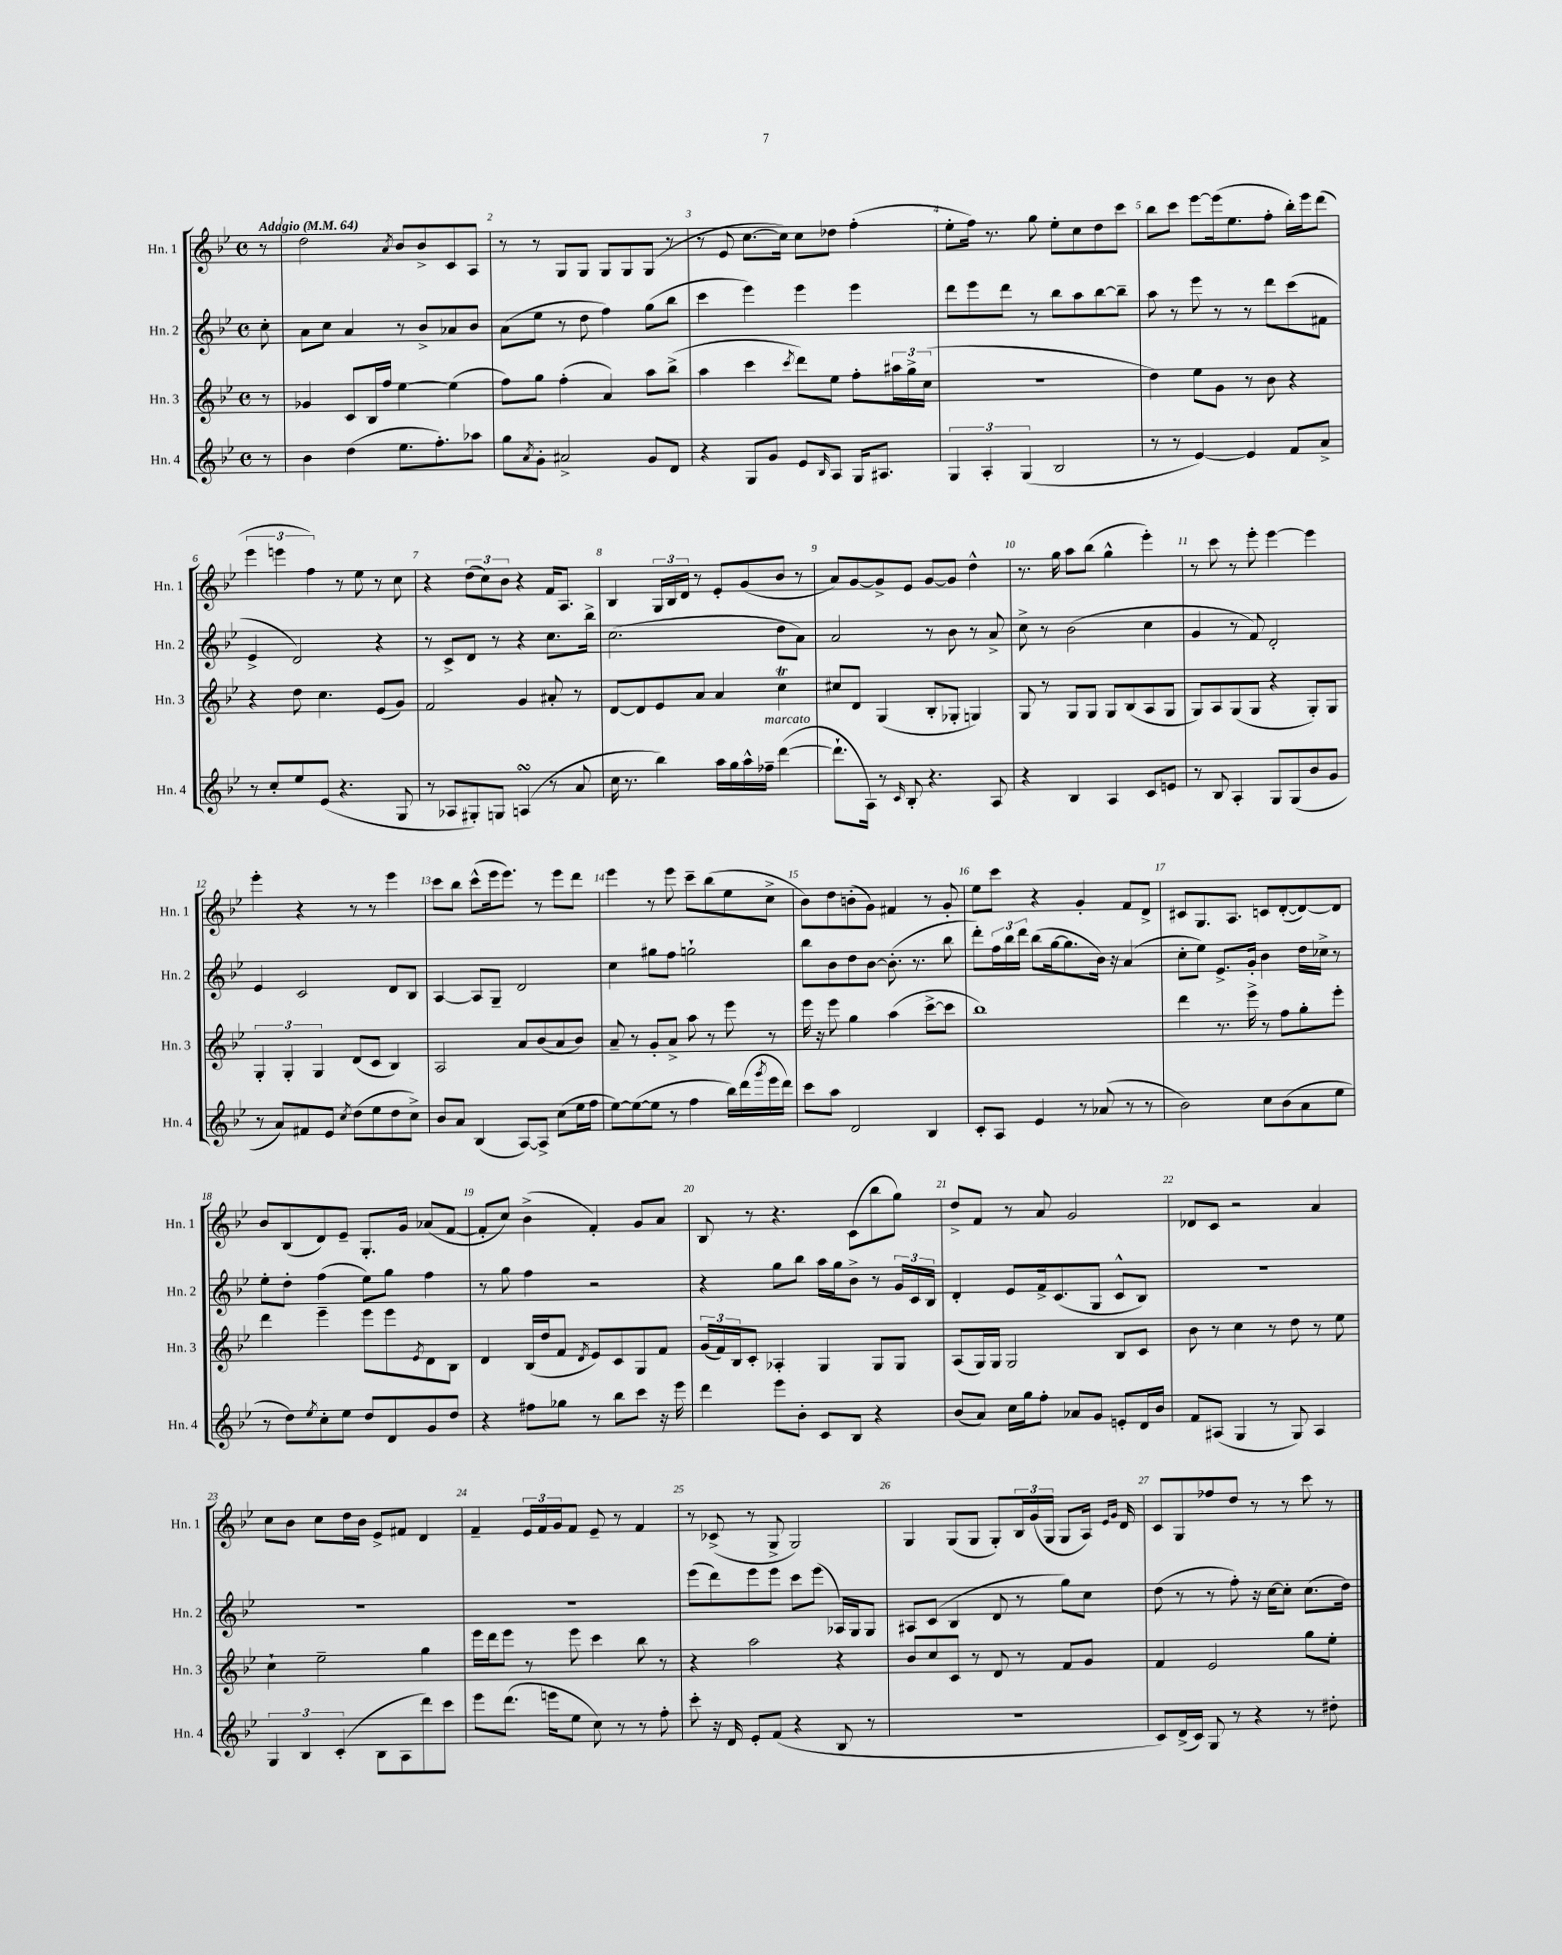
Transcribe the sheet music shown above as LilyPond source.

<<
\new StaffGroup <<
\new Staff = "s0" \with { instrumentName = "Hn. 1" shortInstrumentName = "Hn. 1" } {
    \clef treble \key bes \major \defaultTimeSignature \time 4/4 \partial 8 \tempo "Adagio" 4 = 64
    r8 |
    d''2 \acciaccatura { a'8 } bes'8 bes'8-> c'8 a8 |
    r8 r8 g8 g8 g8 g8 g8( r8 |
    r8 ees'8 c''8.~ c''16) c''8 des''8 f''4-.( |
    ees''8-. f''16) r8. g''8 ees''8-. c''8 d''8 c'''8 |
    bes''8 c'''8 ees'''8~ ees'''16( ees''8. f''8-. bes''16-.) ees'''16 d'''8( |
    \tuplet 3/2 { ees'''4 e'''4 f''4) } r8 ees''8 r8 c''8 |
    r4 \tuplet 3/2 { d''8( c''8) bes'8 } r4 f'16 a8. |
    bes4 \tuplet 3/2 { g16 bes16 d'16 } r8 ees'8-. g'8( bes'8 r8 |
    a'8) g'8~ g'8-> ees'8 g'8~ g'8 d''4-^ |
    r8. g''16 a''8 bes''8( g''4-^ ees'''4-.) |
    r8 c'''8 r8 ees'''8-. ees'''4~ ees'''4 |
    ees'''4-. r4 r8 r8 ees'''4 |
    c'''8 bes''8 c'''8-^( ees'''16 ees'''8.) r8 ees'''8 d'''8 |
    ees'''4 r8 ees'''8 c'''8-- bes''8( ees''8 c''8-> |
    bes'8) d''8 b'8-.( g'8) fis'4 r8 g'8-. |
    ees''8 c'''8 r4 g'4-. f'8 d'8-> |
    cis'8 g8. a8. c'8 d'8~-.( d'8~) d'8 |
    bes'8 bes8( d'8) ees'8-- g8.-. g'16 aes'8( f'8~ |
    f'8-. c''8) bes'4->( f'4-.) g'8 a'8 |
    bes8 r8 r4. c'8( bes''8 g''8) |
    d''8-> f'8 r8 a'8 g'2 |
    des'8 c'8 r2 a'4 |
    c''8 bes'8 c''8 d''16 bes'16 ees'8-> fis'8 d'4 |
    f'4-- \tuplet 3/2 { ees'16 f'16 g'16 } f'8 ees'8-- r8 f'4 |
    r8 ces'8->( r8 g8-> g2) |
    g4 g8( g8 g8-.) \tuplet 3/2 { bes16 g'16( g16 } g8 a16) \grace { ees'16 g'16 } d'16 |
    c'8 g8 fes''8 d''8 r8 r8 c'''8 r8 \bar "|." |
}
\new Staff = "s1" \with { instrumentName = "Hn. 2" shortInstrumentName = "Hn. 2" } {
    \clef treble \key bes \major \defaultTimeSignature \time 4/4 \partial 8
    c''8-. |
    a'8 c''8 a'4 r8 bes'8-> aes'8 bes'8 |
    a'8( ees''8 r8 d''8 f''4) g''8( bes''8 |
    c'''4 ees'''4) ees'''4 ees'''4 |
    d'''8 ees'''8 d'''8 r8 bes''8 a''8 bes''8~ bes''8-- |
    a''8 r8 ees'''8 r8 r8 d'''8 c'''8( fis'8 |
    ees'4-> d'2) r4 |
    r8 c'8-> d'8 r8 r4 c''8. bes''16-> |
    c''2.( d''8 a'8) |
    a'2 r8 bes'8 r8 a'8-> |
    c''8-> r8 bes'2( c''4 |
    g'4 r8 f'8) d'2-. |
    ees'4 c'2 d'8 bes8 |
    a4~ a8 g8-- d'2 |
    c''4 gis''8 f''8 g''2-! |
    bes''8 bes'8 d''8 bes'8~ bes'8.-.( r8. bes''8 |
    d'''8-.) \tuplet 3/2 { f''16 bes''16 d'''16 } bes''8( g''16~ g''8. bes'16) r16 a'4( |
    c''8-. ees''8) ees'8.-> g'16-. bes'4 d''16 ces''16-> r8 |
    ees''8-. d''8-. f''4( ees''8) g''8 f''4 |
    r8 g''8 f''4 r2 |
    r4 g''8 bes''8 a''16 g''16 bes'8-> r8 \tuplet 3/2 { g'16 c'16 bes16 } |
    d'4-. ees'8 f'16-> c'8.( g8 c'8-^ bes8) |
    R1 |
    R1 |
    R1 |
    ees'''8( d'''8) ees'''8 ees'''8 c'''8 ees'''8( aes16) g16 g8 |
    ais8 c'8( bes4 d'8 r8 g''8) c''8 |
    d''8( r8 r8 f''8-.) r16 c''16~ c''8-. c''8.( d''16) \bar "|." |
}
\new Staff = "s2" \with { instrumentName = "Hn. 3" shortInstrumentName = "Hn. 3" } {
    \clef treble \key bes \major \defaultTimeSignature \time 4/4 \partial 8
    r8 |
    ges'4 c'8 bes16 f''16 ees''4~ ees''4( |
    f''8) g''8 f''4-.( a'4) a''8 bes''8->( |
    a''4 c'''4 \acciaccatura { c'''8 } d'''8) ees''8 f''8-. \tuplet 3/2 { ais''16 g''16-> c''16( } |
    R1 |
    d''4) ees''8 g'8 r8 bes'8 r4 |
    r4 d''8 c''4. ees'8( g'8) |
    f'2 g'4 ais'8-. r8 |
    d'8~ d'8 ees'8 a'8 a'4 c''4\trill |
    cis''8 d'8 g4( bes8-. ges8-. g4) |
    g8 r8 g8 g8 g8 bes8( a8 g8 |
    g8) a8 g8( g8 r4 g8-.) g8 |
    \tuplet 3/2 { g4-. g4-. g4 } d'8( c'8 bes4) |
    a2 a'8 bes'8( a'8 bes'8) |
    a'8-- r8 g'8-. a'8-> a''8 r8 ees'''8 r8 |
    ees'''16 r16 ees'''8 g''4 a''4( c'''8~-> c'''8 |
    bes''1) |
    d'''4 r8. ees'''16-> r8 f''8 g''8-. ees'''8-. |
    d'''4 ees'''4-- ees'''8 ees'''8 \acciaccatura { ees'8 } d'8 bes8 |
    d'4 bes16( d''16 f'8 \acciaccatura { d'8 } ees'8) c'8 g8 f'8 |
    \tuplet 3/2 { g'16( f'16) bes16 } c'8-. aes4-. g4 g8 g8 |
    a8( g16) g16 g2 bes8 c'8 |
    bes'8 r8 c''4 r8 d''8 r8 ees''8 |
    c''4-! ees''2-- g''4 |
    ees'''16 d'''16 ees'''8 r8 ees'''8 c'''4 bes''8 r8 |
    r4 a''2 r4 |
    bes'8 c''8 c'8 r8 d'8 r8 f'8 g'8 |
    f'4 ees'2 g''8 ees''8-. \bar "|." |
}
\new Staff = "s3" \with { instrumentName = "Hn. 4" shortInstrumentName = "Hn. 4" } {
    \clef treble \key bes \major \defaultTimeSignature \time 4/4 \partial 8
    r8 |
    bes'4 d''4( ees''8. f''8.-.) aes''8 |
    g''8 \acciaccatura { a'8 } g'8-. ais'2-> g'8 d'8 |
    r4 g8 g'8 ees'8 \grace { bes16 } a8 g16 ais8. |
    \tuplet 3/2 { g4 a4-. g4( } bes2 |
    r8 r8 ees'4~) ees'4 f'8 a'8-> |
    r8 c''8-. ees''8 ees'8( r4. g8 |
    r8 aes8 gis8-.) g8 a4\turn( r8 a'8 |
    c''16 r8. bes''4) a''16 g''16 a''16-^ fes''16--^\markup { \italic "marcato" } d'''4~( |
    d'''8.-! a16) r8 \grace { c'16 } bes8-. r4. a8 |
    r4 bes4 a4 c'8 e'8 |
    r8 bes8 a4-. g8 g8( bes'8 g'8 |
    r8 a'8) fis'8 ees'8 \acciaccatura { c''8 } d''8( ees''8 d''8 c''8->) |
    bes'8 a'8 bes4( a8~) a8-> c''8( ees''16 f''16 |
    ees''8~) ees''8~( ees''8 r8 f''4 bes''16) d'''16( \acciaccatura { g'''8 } ees'''16 d'''16) |
    c'''8 a''8 d'2 bes4 |
    c'8-. a8 ees'4 r8 aes'8( r8 r8 |
    bes'2) c''8 bes'8( a'8 ees''8 |
    r8 d''8) \acciaccatura { ees''8 } c''8-. ees''8 d''8 d'8 g'8 d''8 |
    r4 fis''8 ges''8 r8 bes''8 c'''8 r16 ees'''16 |
    d'''4 ees'''8 bes'8-. c'8 bes8 r4 |
    bes'8( a'8) c''16 g''16 f''8-. aes'8 g'8 e'8-. d'16 bes'16 |
    f'8 ais8( g4 r8 g8) ais4 |
    \tuplet 3/2 { g4 bes4 c'4-.( } bes8 a8 d'''8) c'''8 |
    ees'''8 d'''8.( e'''16 ees''8 c''8) r8 r8 f''8-. |
    c'''8-. r16 d'16 ees'8-. f'8( r4 bes8 r8 |
    R1 |
    c'8) d'16->( c'16) g8 r8 r4 r8 dis''8-. \bar "|." |
}
>>
>>
\layout { \context { \Score \override BarNumber.break-visibility = ##(#f #t #t) barNumberVisibility = #all-bar-numbers-visible } }
